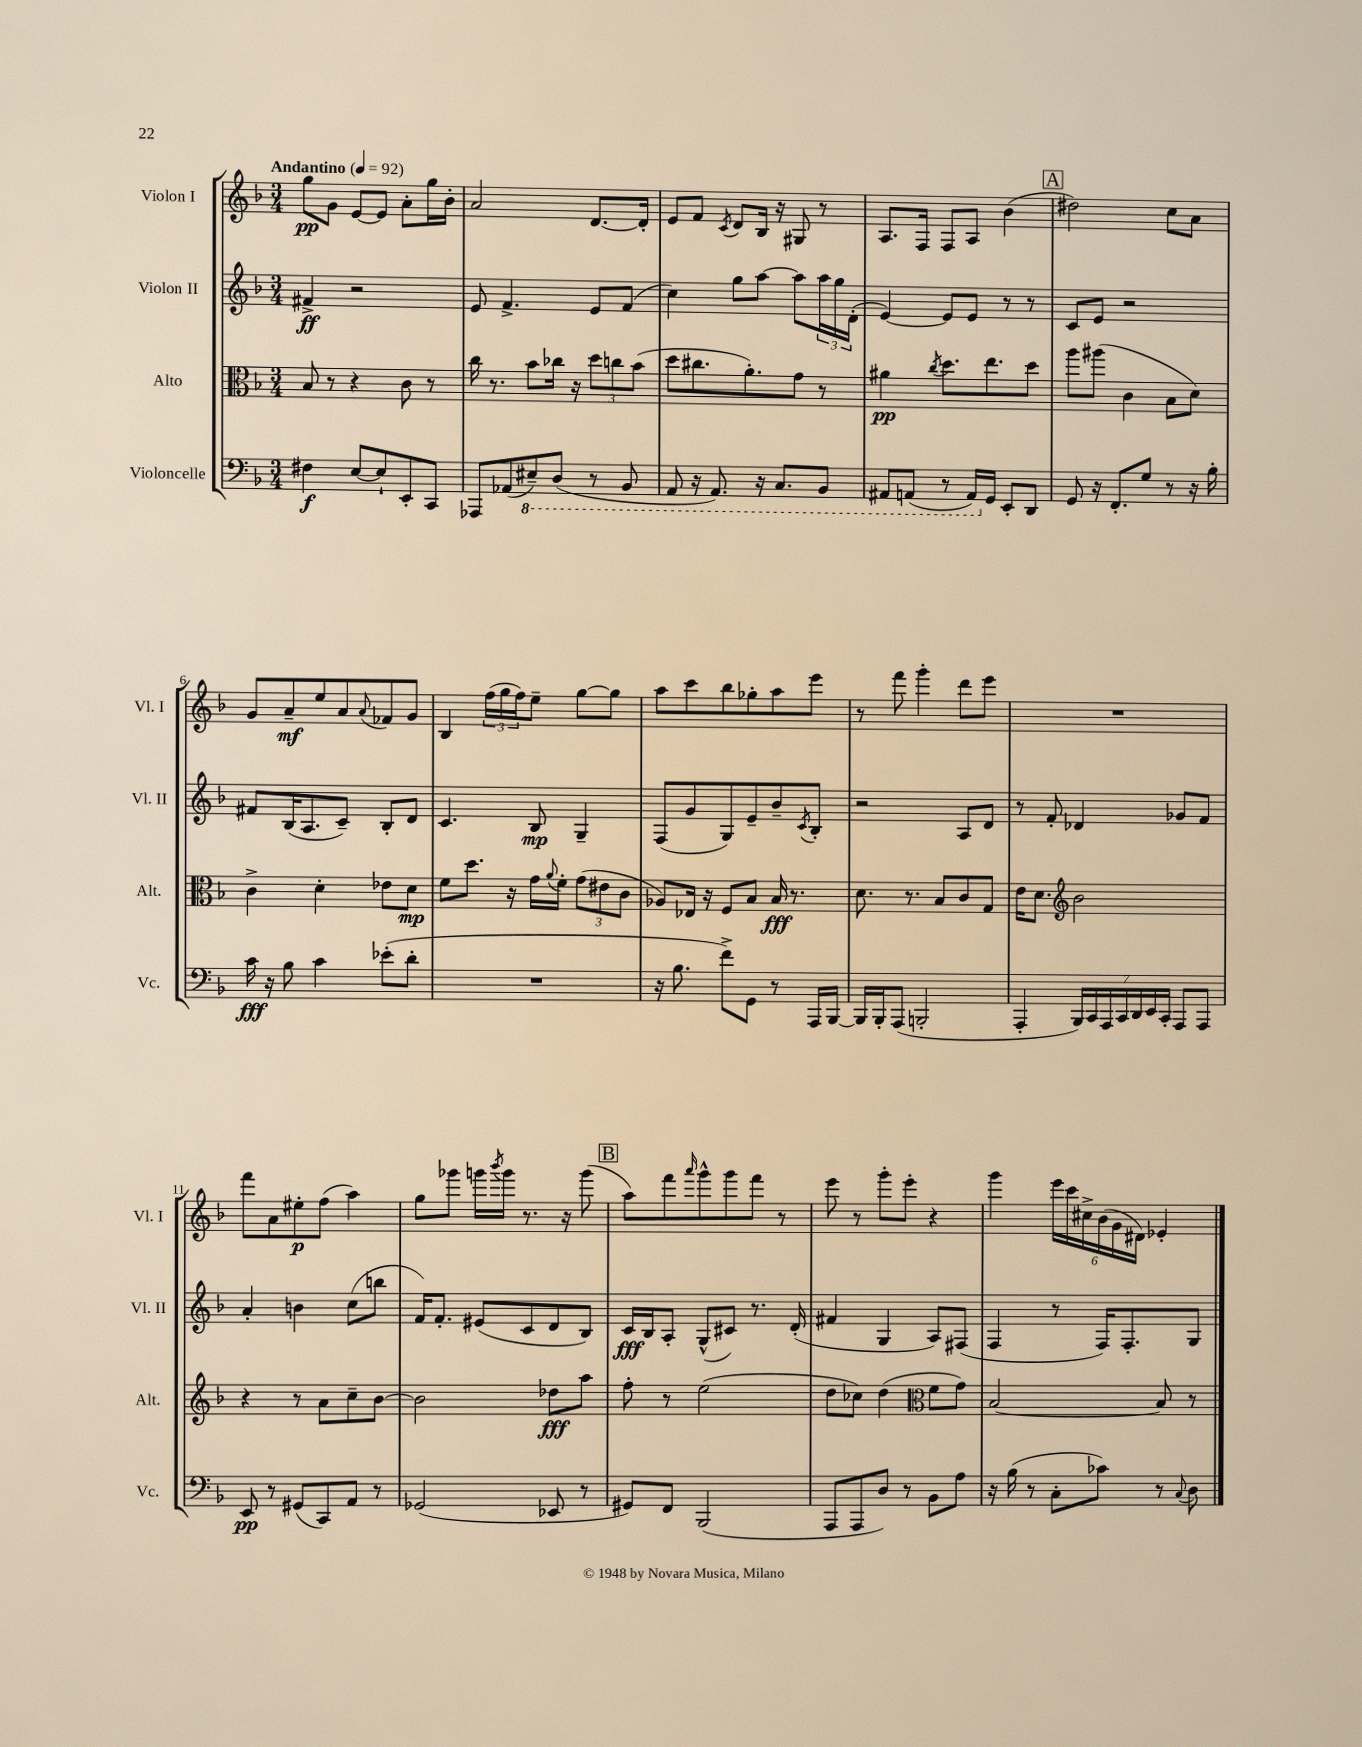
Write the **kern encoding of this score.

**kern	**dynam	**kern	**dynam	**kern	**dynam	**kern	**dynam
*part4	*part4	*part3	*part3	*part2	*part2	*part1	*part1
*staff4	*staff4	*staff3	*staff3	*staff2	*staff2	*staff1	*staff1
*I"Violoncelle	*	*I"Alto	*	*I"Violon II	*	*I"Violon I	*
*I'Vc.	*	*I'Alt.	*	*I'Vl. II	*	*I'Vl. I	*
*clefF4	*	*clefC3	*	*clefG2	*	*clefG2	*
*k[b-]	*	*k[b-]	*	*k[b-]	*	*k[b-]	*
*M3/4	*	*M3/4	*	*M3/4	*	*M3/4	*
*MM92	*	*MM92	*	*MM92	*	*MM92	*
=1	=1	=1	=1	=1	=1	=1	=1
!	!	!	!	!	!	!LO:TX:a:B:t=Andantino	!
4F#X\	f	8B-/	.	4f#X^/	ff	8gg\L	pp
.	.	8r	.	.	.	8g\J	.
[8E/L	.	4r	.	2r	.	[8e/L	.
8E`/]	.	.	.	.	.	8e/J]	.
8EE'/	.	8c\	.	.	.	8a'\L	.
8CC/J	.	8r	.	.	.	16gg\L	.
.	.	.	.	.	.	16b-'\JJ	.
=2	=2	=2	=2	=2	=2	=2	=2
8AAA-X/L	.	16cc\	.	8e/	.	2a/	.
.	.	8.r	.	.	.	.	.
(8AA-X/	.	.	.	4.f^/	.	.	.
*8ba	*	*	*	*	*	*	*
8EE#X~/)	.	8b-\L	.	.	.	.	.
(8DD/J	.	16cc-X\Jk	.	.	.	.	.
.	.	16r	.	.	.	.	.
8r	.	12dd\L	.	8e/L	.	[8.d/L	.
.	.	12ccn\	.	.	.	.	.
8BBB-/	.	.	.	(8f/J	.	.	.
.	.	(12b-\J	.	.	.	.	.
.	.	.	.	.	.	16d'/Jk]	.
=3	=3	=3	=3	=3	=3	=3	=3
8AAA/	.	8dd\L	.	4cc\)	.	8e/L	.
16r	.	8.cc#X\	.	.	.	8f/J	.
8.AAA/)	.	.	.	.	.	.	.
.	.	.	.	.	.	8qc/	.
.	.	.	.	8gg\L	.	8d/L	.
.	.	8.a'\)	.	.	.	.	.
16r	.	.	.	[8aa\J	.	16B-/Jk	.
8.CC/L	.	.	.	.	.	16r	.
.	.	8g\J	.	8aa\L]	.	8G#X/	.
8BBB-/J	.	8r	.	24aa\L	.	8r	.
.	.	.	.	24gg\	.	.	.
.	.	.	.	(24d'\JJ	.	.	.
=4	=4	=4	=4	=4	=4	=4	=4
8AAA#X/L	.	4a#X\	pp	[4e/)	.	8.A/L	.
(8AAAn/J	.	.	.	.	.	.	.
.	.	.	.	.	.	16F/Jk	.
.	.	8qcc/	.	.	.	.	.
8r	.	8.dd\L	.	8e/L]	.	8F/L	.
16AAA/LL)	.	.	.	8e/J	.	8A/J	.
*X8ba	*	*	*	*	*	*	*
16GG/JJ	.	8.ee\	.	.	.	.	.
8EE'/L	.	.	.	8r	.	(4b-\	.
8DD/J	.	8dd\J	.	8r	.	.	.
!!LO:REH:place=s1:t=A
=5	=5	=5	=5	=5	=5	=5	=5
8GG/	.	8aa\L	.	8c/L	.	2dd#X\)	.
16r	.	(8aa#X\J	.	8e/J	.	.	.
8.FF'/L	.	.	.	.	.	.	.
.	.	4c\	.	2r	.	.	.
8G/J	.	.	.	.	.	.	.
8r	.	8B-\L	.	.	.	8cc\L	.
16r	.	8d\J)	.	.	.	8a\J	.
16B-'\	.	.	.	.	.	.	.
!!LO:LB:g=z
=6	=6	=6	=6	=6	=6	=6	=6
16c\	fff	4c^\	.	8f#X/L	.	8g/L	.
16r	.	.	.	.	.	.	.
8B-\	.	.	.	(16B-/K	.	8a~/	mf
.	.	.	.	8.A/	.	.	.
4c\	.	4d'\	.	.	.	8ee/	.
.	.	.	.	8c~/J)	.	8a/	.
.	.	.	.	.	.	8qqa/	.
(8e-X'\L	.	8e-X\L	.	8B-'/L	.	8f-X/	.
8d'\J	.	8d\J	mp	8d/J	.	8g/J	.
=7	=7	=7	=7	=7	=7	=7	=7
2.r	.	8f\L	.	4.c/	.	4B-/	.
.	.	8.dd\J	.	.	.	.	.
.	.	.	.	.	.	(24ff\LL	.
.	.	.	.	.	.	24gg\	.
.	.	16r	.	.	.	.	.
.	.	.	.	.	.	24ff\J)	.
.	.	16g\LL	.	8B-/	mp	8ee~\J	.
.	.	8qqa/	.	.	.	.	.
.	.	16f'\JJ	.	.	.	.	.
.	.	(12g\L	.	4G~/	.	[8gg\L	.
.	.	12e#X\	.	.	.	.	.
.	.	.	.	.	.	8gg\J]	.
.	.	12c\J	.	.	.	.	.
=8	=8	=8	=8	=8	=8	=8	=8
16r	.	8A-X/L)	.	(8F/L	.	8aa\L	.
8.B-\	.	.	.	.	.	.	.
.	.	16E-X/Jk	.	8g/	.	8ccc\	.
.	.	16r	.	.	.	.	.
8f^\L)	.	8F/L	.	8G/)	.	8bb-\	.
8GG\J	.	8B-/J	.	8e~/	.	8gg-X'\	.
8r	.	16B-/	fff	8b-~/	.	8aa\	.
.	.	8.r	.	.	.	.	.
.	.	.	.	8qc/	.	.	.
16AAA/LL	.	.	.	8B-'/J	.	8eee\J	.
[16BBB-/JJ	.	.	.	.	.	.	.
=9	=9	=9	=9	=9	=9	=9	=9
16BBB-/LL]	.	8.d\	.	2r	.	8r	.
16BBB-'/J	.	.	.	.	.	.	.
(8AAA/J	.	.	.	.	.	8fff\	.
.	.	8.r	.	.	.	.	.
2BBBn'/	.	.	.	.	.	4ggg'\	.
.	.	8B-/L	.	.	.	.	.
.	.	8c/	.	8A/L	.	8ddd\L	.
.	.	8G/J	.	8d/J	.	8eee\J	.
=10	=10	=10	=10	=10	=10	=10	=10
4AAA'/	.	16e\KL	.	8r	.	2.r	.
.	.	8.d\J	.	.	.	.	.
.	.	.	.	8f'/	.	.	.
*	*	*clefG2	*	*	*	*	*
28BBB-/LL)	.	2b-\	.	4d-X/	.	.	.
28CC/	.	.	.	.	.	.	.
28AAA/	.	.	.	.	.	.	.
28CC/	.	.	.	.	.	.	.
28DD/	.	.	.	.	.	.	.
28EE/	.	.	.	.	.	.	.
28CC'/JJ	.	.	.	.	.	.	.
8AAA/L	.	.	.	8g-X/L	.	.	.
8AAA/J	.	.	.	8f/J	.	.	.
!!LO:LB:g=z
=11	=11	=11	=11	=11	=11	=11	=11
8EE/	pp	4r	.	4a'/	.	8fff\L	.
8r	.	.	.	.	.	8a\	.
(8GG#X/L	.	8r	.	4bn\	.	8ee#X'\	p
8CC/)	.	8a\L	.	.	.	(8ff\J	.
8AA/J	.	8cc~\	.	(8cc\L	.	4aa\)	.
8r	.	[8b-\J	.	8bbn\J	.	.	.
=12	=12	=12	=12	=12	=12	=12	=12
(2GG-X/	.	2b-\]	.	16f/KL)	.	8gg\L	.
.	.	.	.	8.f'/J	.	.	.
.	.	.	.	.	.	8ggg-X\J	.
.	.	.	.	(8e#X/L	.	16gggn\LL	.
.	.	.	.	.	.	8qbbb-/	.
.	.	.	.	.	.	16ggg\JJ	.
.	.	.	.	8c/	.	8.r	.
8EE-X/	.	8dd-X\L	fff	8d/	.	.	.
.	.	.	.	.	.	16r	.
8r	.	8aa\J	.	8B-/J)	.	(8ggg\	.
!!LO:REH:place=s1:t=B
=13	=13	=13	=13	=13	=13	=13	=13
8GG#X/L)	.	8ff'\	.	16c/LL	fff	8aa\L)	.
.	.	.	.	16B-/J	.	.	.
8FF/J	.	8r	.	8A'/J	.	8fff\	.
.	.	.	.	.	.	16qqaaa/	.
(2BBB-/	.	(2ee\	.	(8G^^/L	.	8ggg^^\	.
.	.	.	.	8c#X/J)	.	8ggg\	.
.	.	.	.	8.r	.	8fff\J	.
.	.	.	.	.	.	8r	.
.	.	.	.	(16d'/	.	.	.
=14	=14	=14	=14	=14	=14	=14	=14
8AAA/L	.	8dd\L	.	4f#X/	.	8eee\	.
8AAA/	.	8cc-X\J)	.	.	.	8r	.
8D/J)	.	(4dd\	.	4G/	.	8ggg'\L	.
8r	.	.	.	.	.	8eee'\J	.
*	*	*clefC3	*	*	*	*	*
8BB-\L	.	8f\L	.	8A/L)	.	4r	.
8A\J	.	8g\J)	.	(8F#X/J	.	.	.
=15	=15	=15	=15	=15	=15	=15	=15
16r	.	[2B-/	.	4F/	.	4ggg\	.
(16B-\	.	.	.	.	.	.	.
8r	.	.	.	.	.	.	.
8C'\L	.	.	.	8r	.	24eee\LL	.
.	.	.	.	.	.	24ccc\	.
.	.	.	.	.	.	24cc#X^\	.
8c-X\J)	.	.	.	16F/KL)	.	(24b-\	.
.	.	.	.	.	.	24g\	.
.	.	.	.	8.F'/	.	.	.
.	.	.	.	.	.	24d#X\JJ)	.
8r	.	8B-/]	.	.	.	4e-X'/	.
8qqC/	.	.	.	.	.	.	.
8D\	.	8r	.	8G/J	.	.	.
==	==	==	==	==	==	==	==
*-	*-	*-	*-	*-	*-	*-	*-
